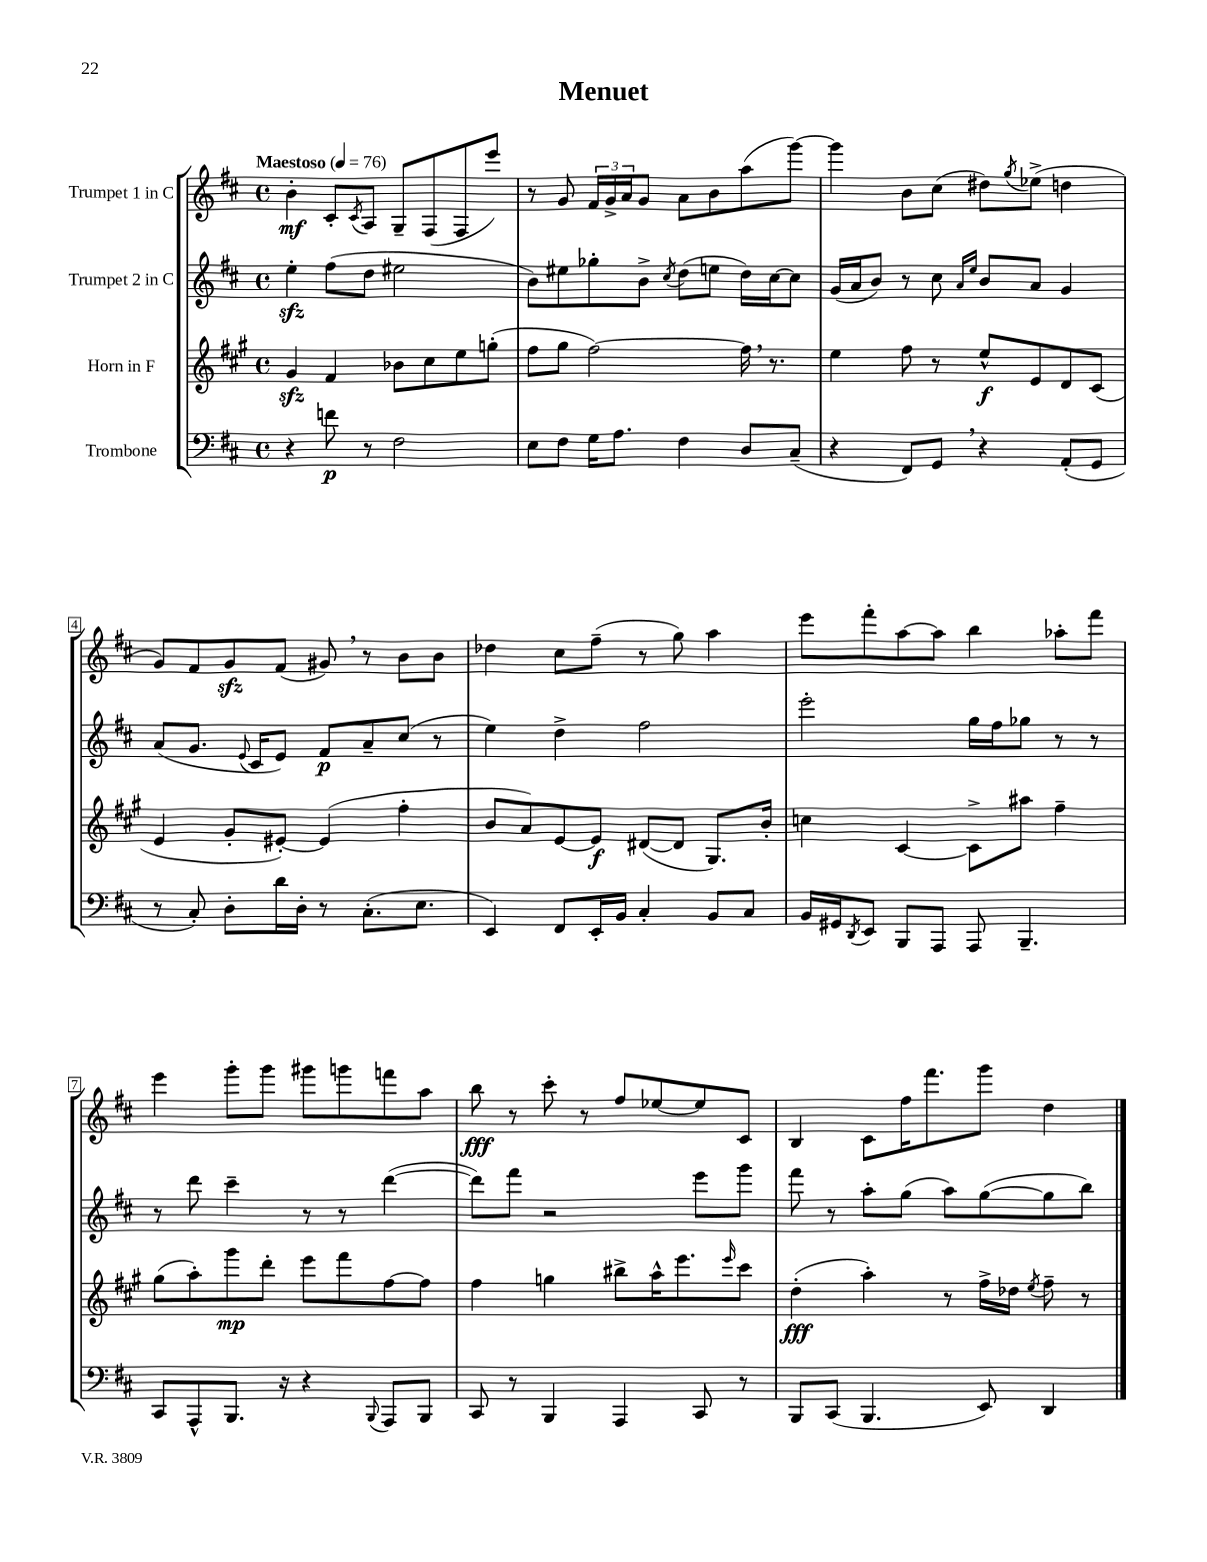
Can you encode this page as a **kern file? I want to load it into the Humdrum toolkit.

**kern	**kern	**kern	**kern
*staff4	*staff3	*staff2	*staff1
*clefF4	*clefG2	*clefG2	*clefG2
*k[f#c#]	*k[f#c#g#]	*k[f#c#]	*k[f#c#]
*M4/4	*M4/4	*M4/4	*M4/4
*met(c)	*met(c)	*met(c)	*met(c)
*MM76	*MM76	*MM76	*MM76
4r	4g#/	4ee'\	4b'\
8f\	4f#/	(8ff#\L	8c#'/L
.	.	.	8qc#/
8r	.	8dd\J	8A/J
2F#\	8b-\L	2ee#\	8G~/L
.	8cc#\	.	(8F#/
.	8ee\	.	8F#/
.	(8gg'\J	.	8eee/J)
=	=	=	=
8E\L	8ff#\L	8b\L)	8r
8F#\J	8gg#\J	8ee#\	8g/
16G\LK	[2ff#\)	8gg-'\	24f#/LL
.	.	.	24g^/
8.A\J	.	.	.
.	.	.	24a/J
.	.	8b^\J	8g/J
.	.	8qcc#/	.
4F#\	.	(8dd\L	8a\L
.	.	8ee\J	8b\
8D/L	16ff#\]	16dd\LL)	(8aa\
.	8.r	[16cc#\J	.
(8C#~/J	.	8cc#\]J	[8ggg\J)
=	=	=	=
4r	4ee\	(16g/LL	4ggg\]
.	.	16a/J	.
.	.	8b/J)	.
8FF#/L)	8ff#\	8r	8b\L
8GG/J	8r	8cc#\	(8cc#\J
.	.	16qqa/LL	.
.	.	16qqee/JJ	.
4r	8ee^^/L	8b/L	8dd#\L)
.	.	.	8qgg/
.	8e/	8a/J	(8ee-^\J
(8AA'/L	8d/	4g/	4dd\
8GG/J	(8c#/J	.	.
=	=	=	=
8r	4e/	(8a/L	8g/L)
8C#'/)	.	8.g/J	8f#/
8D'\L	8g#'/L	.	8g/
.	.	8qqe/	.
.	.	16c#/LK	.
16d\L	[8e#'/J)	8e/J)	(8f#/J
16D'\JJ	.	.	.
8r	(4e#/]	8f#/L	8g#/)
(8.C#'\L	.	8a~/	8r
.	4ff#'\	(8cc#/J	8b\L
8.E\J	.	.	.
.	.	8r	8b\J
=	=	=	=
4EE/)	8b/L	4ee\)	4dd-\
.	8a/)	.	.
8FF#/L	[8e/	4dd^\	8cc#\L
16EE'/L	8e/]J	.	(8ff#~\J
16BB/JJ	.	.	.
4C#'/	([8d#/L	2ff#\	8r
.	8d#/]J	.	8gg\)
8BB/L	8.G#/L)	.	4aa\
8C#/J	.	.	.
.	16b'/Jk	.	.
=	=	=	=
16BB/LL	4cc\	2eee'\	8eee\L
16GG#/J	.	.	.
8qDD/	.	.	.
8EE/J	.	.	8fff#'\
8BBB/L	[4c#/	.	[8aa\
8AAA/J	.	.	8aa\]J
8AAA/	8c#^\]L	16gg\LL	4bb\
.	.	16ff#\J	.
4.BBB~/	8aa#\J	8gg-\J	.
.	4ff#~\	8r	8aa-'\L
.	.	8r	8fff#\J
=	=	=	=
8CC#/L	(8gg#\L	8r	4eee\
8AAA^^/	8aa'\)	8ddd\	.
8.BBB/J	8ggg#\	4ccc#~\	8ggg'\L
.	8ddd'\J	.	8ggg\J
16r	.	.	.
4r	8eee\L	8r	8ggg#\L
.	8fff#\	8r	8ggg\
8qqBBB/	.	.	.
8AAA/L	[8ff#\	([4ddd\	8fff\
8BBB/J	8ff#\]J	.	8aa\J
=	=	=	=
8CC#/	4ff#\	8ddd\]L)	8bb\
8r	.	8fff#\J	8r
4BBB/	4gg\	2r	8ccc#'\
.	.	.	8r
4AAA/	8bb#^\L	.	8ff#/L
.	16aa^^\K	.	[8ee-/
.	8.eee\	.	.
8CC#/	.	8eee\L	8ee-/]
.	16qqeee/	.	.
8r	8ccc#\J	8ggg\J	8c#/J
=	=	=	=
8BBB/L	(4dd'\	8fff#\	4B/
(8CC#/J	.	8r	.
4.BBB/	4aa'\)	8aa'\L	8c#\L
.	.	(8gg\J	16ff#\K
.	.	.	8.fff#\
.	8r	8aa\L)	.
8EE/)	16ff#^\LL	([8gg\	8ggg\J
.	16dd-\JJ	.	.
.	8qee/	.	.
4DD/	8ff#~\	8gg\]	4dd\
.	8r	8bb\J)	.
==	==	==	==
*-	*-	*-	*-
